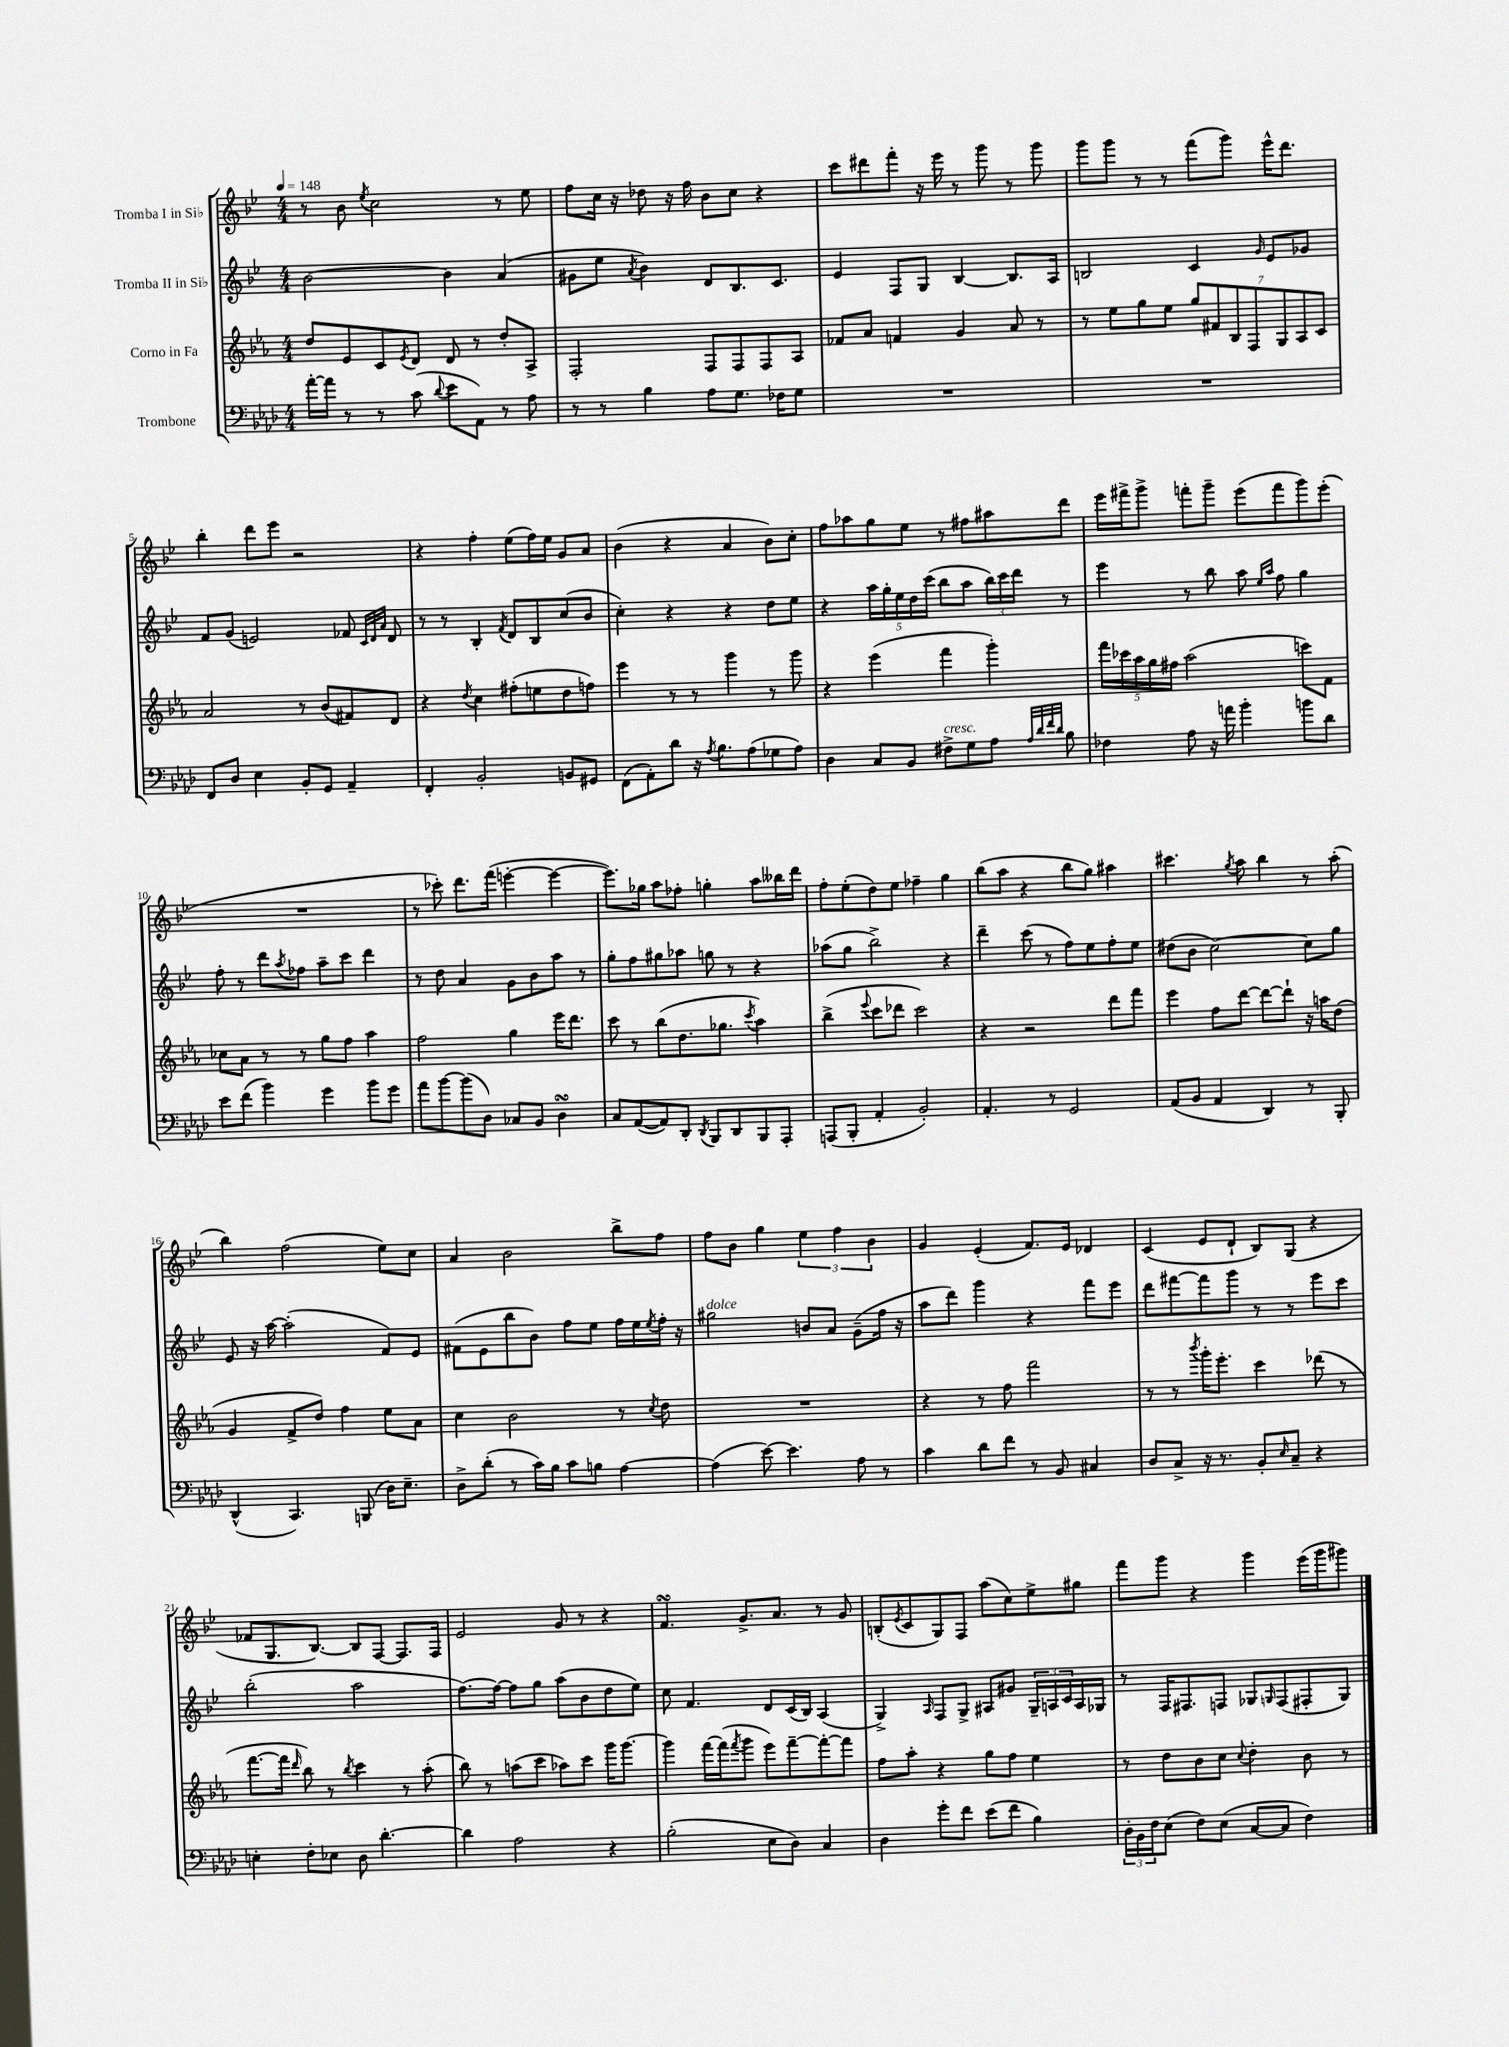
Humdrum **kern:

**kern	**kern	**kern	**kern
*staff4	*staff3	*staff2	*staff1
*clefF4	*clefG2	*clefG2	*clefG2
*k[b-e-a-d-]	*k[b-e-a-]	*k[b-e-]	*k[b-e-]
*M4/4	*M4/4	*M4/4	*M4/4
*MM148	*MM148	*MM148	*MM148
[16a-'	8dd	[2b-	8r
16a-]	.	.	.
8r	8e-	.	8b-
.	.	.	8qee-
8r	8c	.	2cc
.	8qe-	.	.
(8c	8d	.	.
8qqd-	.	.	.
8e-	8d	4b-]	.
8AA-)	8r	.	.
8r	8dd'	(4a	8r
8A-	8A-^	.	8ee-
=	=	=	=
8r	2F'	8g#	8ff
8r	.	8ee-	16cc
.	.	.	16r
.	.	8qa	.
4B-	.	4b-)	8dd-
.	.	.	16r
.	.	.	16ff
8A-	8F	8d	8b-
8.G	8F	8.B-	8cc
.	8F	.	4r
16F-	.	8.c	.
8G	8A-	.	.
=	=	=	=
1r	8f-	4e-	8ccc
.	8a-	.	8ddd#
.	4f	8F	8fff'
.	.	8G	16r
.	.	.	16eee-
.	4g	[4B-	8r
.	.	.	8ggg
.	8a-	8.B-]	8r
.	8r	.	8ggg
.	.	16A	.
=	=	=	=
1r	8r	2B	8ggg
.	8ee-	.	8ggg
.	8gg	.	8r
.	8ee-	.	8r
.	14gg	4c	(8fff
.	14f#	.	.
.	.	.	8ggg)
.	14B-	.	.
.	14F	.	.
.	.	16qqg	.
.	.	8e-	16eee-^^
.	14G	.	.
.	.	.	8.ddd
.	14A-	.	.
.	.	8g-	.
.	14c	.	.
=	=	=	=
8FF	2a-	8f	4bb-'
8D-	.	(8g	.
4E-	.	2e)	8ddd
.	.	.	8eee-
8BB-'	8r	.	2r
8GG	(8b-	.	.
4AA-~	8f#)	8f-	.
.	.	32qqc	.
.	.	32qqd	.
.	.	32qqa	.
.	8d	8d	.
=	=	=	=
4FF'	4r	8r	4r
.	.	8r	.
.	8qdd	.	.
2BB-'	4cc	4B-'	4ff'
.	.	8qf	.
.	(8ff#'	8d	(8ee-
.	8ee	8B-	16ff)
.	.	.	16ee-
8BB	8dd	(8cc	8g
8GG#	8ff)	8b-	8a
=	=	=	=
(8FF	4eee-	4cc')	(4b-
8AA-')	.	.	.
8d-	8r	4r	4r
16r	8r	.	.
8qA-	.	.	.
8.B-	.	.	.
.	4ggg	4r	4a
(8A-	.	.	.
8G-	8r	8dd	8b-)
8A-)	8ggg	8ee-	8cc'
=	=	=	=
4D-	4r	4r	8ff
.	.	.	8aa-
8C	(4eee-	20aa	8gg
.	.	20gg'	.
.	.	20ee-	.
8BB-	.	.	8ee-
.	.	20dd	.
.	.	(20ccc	.
8F#^	4fff	8bb-	8r
8G	.	8aa	8ff#
8A-	4ggg')	24bb-)	8aa#
.	.	24ccc	.
.	.	24ddd	.
32qqA-	.	.	.
32qqd-	.	.	.
32qqf	.	.	.
32qqd-	.	.	.
8B-	.	8r	8ddd
=	=	=	=
4F-	20fff	4eee-	16eee-
.	20ccc-	.	.
.	.	.	16fff#^
.	20aa-	.	.
.	.	.	8ggg^
.	20gg	.	.
.	20ff#	.	.
8A-	(2aa-	8r	8fff'
16r	.	8bb-	8ggg~
16a	.	.	.
4b-'	.	8aa	(8eee-
.	.	16qqee-	.
.	.	16qqaa	.
.	.	8ff	8fff
8b	8ccc)	4gg	8ggg)
8d-	8f	.	(8eee-'
=	=	=	=
8e-	8cc-	8ff'	1r
(8f	8a-	8r	.
4b-)	8r	8ddd	.
.	.	8qaa	.
.	8r	8ff-	.
4g	8gg	8aa~	.
.	8ff	8ccc	.
8b-	4aa-	4ddd	.
8g	.	.	.
=	=	=	=
8a-	2ff	8r	8r
[8b-	.	8dd	8ccc-')
(8b-]	.	4a	8.ddd
8D-)	.	.	.
.	.	.	(16fff
8C-	4gg	8g	[4eee'
8BB-	.	8b-	.
4D-	16eee-	8aa	4eee_
.	8.ddd	.	.
.	.	8r	.
=	=	=	=
8C	8ccc	8gg'	8.eee])
([8AA-	8r	8ff	.
.	.	.	16gg-
8AA-])	(8bb-	8gg#	8aa
8DD-'	8.dd	8aa-	8ff-'
8qDD-	.	.	.
8BBB-	.	8gg	4gg'
.	8.gg-	.	.
8DD-	.	8r	.
.	8qccc	.	.
8BBB-	4aa-)	4r	8aa
8AAA-'	.	.	16bb--
.	.	.	16ddd
=	=	=	=
(8AAA	(4bb-^	(8aa-	8ff'
8BBB-'	.	8gg	(8ee-'
.	8qqeee-	.	.
4AA-'	8ccc	2bb-^)	8dd)
.	8ddd-	.	8ee-
2BB-')	2ccc)	.	4ff-~
.	.	4r	4gg
=	=	=	=
4.AA-'	4r	4ddd~	(8bb-
.	.	.	8aa
.	2r	(8ccc	4r
8r	.	8r	.
2GG	.	8ff)	8bb-
.	.	8ee-	8gg)
.	8ddd	8ff'	4aa#
.	8fff	8ee-	.
=	=	=	=
(8AA-	4eee-	(8dd#	4.ccc#
8BB-	.	8b-	.
4AA-	8ff	[2cc)	.
.	.	.	8qgg
.	[8ddd	.	8aa
4DD-)	8ddd_	.	4bb-
.	8ddd`]	.	.
8r	16r	8cc]	8r
.	16aa	.	.
8BBB-'	(8dd	8gg	(8aa'
=	=	=	=
(4DD-^^	4g	8e-	4bb-)
.	.	16r	.
.	.	[16aa	.
4.CC)	8f^	(2aa']	(2ff
.	8dd)	.	.
.	4ff	.	.
(8BBB	.	.	.
16D-)	8ee-	8f)	8ee-)
8.E-~	.	.	.
.	8a-	8e-	8cc
=	=	=	=
8D-^	4cc	(8f#	4a
(8d-'	.	8e-	.
8r	2b-	8bb-	2b-
16c)	.	8b-)	.
16B-	.	.	.
8c	.	8ff	.
8B	.	8ee-	.
[4A-	8r	16ff	8bb-^
.	.	16ee-	.
.	8qcc	8qee-	.
.	8dd	16ff'	8ff
.	.	16r	.
=	=	=	=
(4A-]	1r	2gg#	8ff
.	.	.	8b-
[8e-)	.	.	4gg
4.e-]	.	.	.
.	.	8b	6ee-
.	.	8a	.
.	.	.	6ff
8A-	.	(8g~	.
.	.	.	6b-
8r	.	16ff	.
.	.	16r	.
=	=	=	=
4c	4r	8aa	4g
.	.	8ddd)	.
8d-	8r	4ggg	(4e-'
8f	8ff	.	.
8r	2fff	4r	8.f)
8BB-	.	.	.
.	.	.	16e-
4C#	.	8fff	4d-
.	.	8eee-	.
=	=	=	=
8D-	8r	8ddd	(4c
8C^	8r	[8fff#	.
.	8qbbb-	.	.
16r	16ggg'	8fff#]	8e-
8.r	8.eee-'	.	.
.	.	8ggg	8d`
8BB-'	4ccc	8r	8B-)
16qqE-	.	.	.
8C~	.	8r	(8G
4r	(8ddd-	8eee-	4r
.	8r	8ccc	.
=	=	=	=
4E'	[8.fff	(2bb-'	8f-
.	.	.	8.G
.	16fff]	.	.
.	16qqddd	.	.
8F'	8bb-)	.	.
.	.	.	[8.B-)
8E-	8r	.	.
.	8qbb-	.	.
8D-	4ccc	2aa	8B-]
[4.d-'	.	.	[8F
.	8r	.	8.F]
.	(8aa-'	.	.
.	.	.	16F
=	=	=	=
4d-]	8bb-)	[8.ff)	2e-
.	8r	.	.
.	.	16ff_	.
2A-	(8aa	8ff]	.
.	8ccc	8gg	.
.	8aa-)	(8aa	8g
.	8ccc	8b-	8r
4r	16ggg	8dd	4r
.	[8.ggg	.	.
.	.	8ee-)	.
=	=	=	=
(2B-'	4ggg]	8cc	4.f
.	.	4.f	.
.	[16fff	.	.
.	(16fff]	.	.
.	8qfff	.	.
.	8ggg	.	8.g^
8E-	8eee-)	8d	.
.	.	.	8.a
8D-)	[8fff~	(16c	.
.	.	16B-)	.
4C	8fff'_	(4A	8r
.	8fff]	.	8g
=	=	=	=
4D-	8ff	4G^)	(8B'
.	.	.	8qe-
.	8aa-'	.	8c
.	.	16qqA	.
8g'	4r	8F	8G)
8f	.	8G^	8F
(8e-	8gg	8A#	(8aa
8f	8ff	8g#	8cc)
4B-)	4ee-	24G~	8ee-^
.	.	24A	.
.	.	24c	.
.	.	16A	8gg#
.	.	16G-	.
=	=	=	=
24D-'	8r	8r	8fff
24BB-	.	.	.
24F	.	.	.
(8E-	8dd	16F	8ggg
.	.	8.F#	.
8F)	8b-	.	4r
(8E-	8cc	8F	.
.	8qqcc	.	.
[8C	4dd'	8G-	4ggg
.	.	16qqG	.
8C]	.	(8F	.
4F)	8b-	8F#'	(16eee-
.	.	.	16ggg
.	8r	8G)	8ggg#)
==	==	==	==
*-	*-	*-	*-
